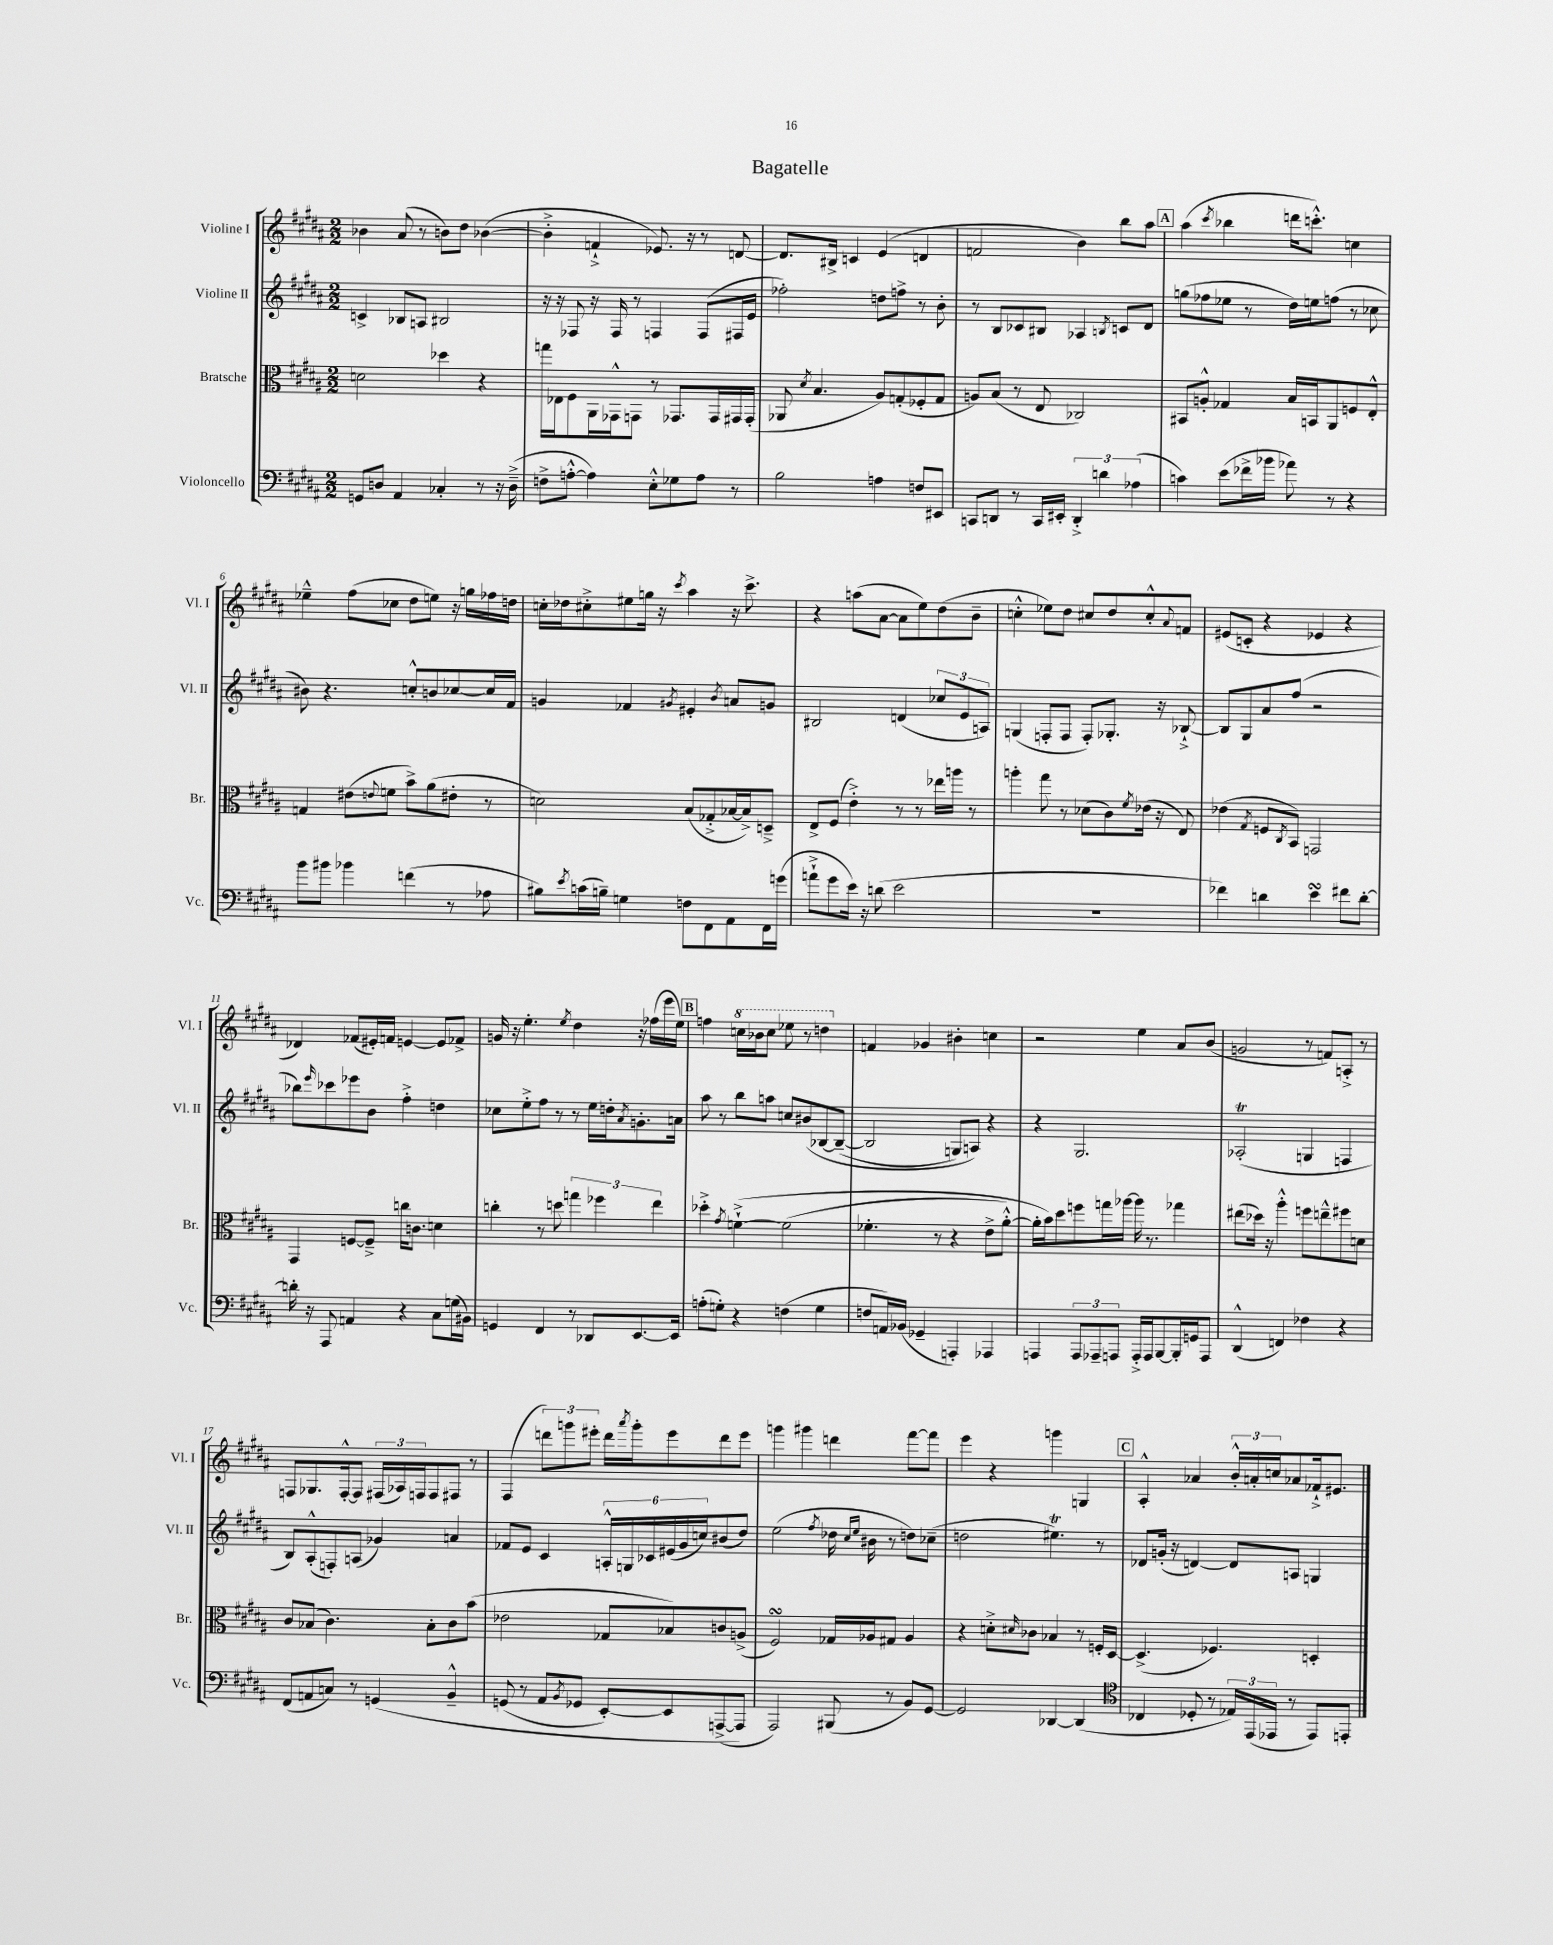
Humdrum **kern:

**kern	**kern	**kern	**kern
*part4	*part3	*part2	*part1
*staff4	*staff3	*staff2	*staff1
*I"Violoncello	*I"Bratsche	*I"Violine II	*I"Violine I
*I'Vc.	*I'Br.	*I'Vl. II	*I'Vl. I
*clefF4	*clefC3	*clefG2	*clefG2
*k[f#c#g#d#a#]	*k[f#c#g#d#a#]	*k[f#c#g#d#a#]	*k[f#c#g#d#a#]
*M2/2	*M2/2	*M2/2	*M2/2
=1	=1	=1	=1
8GGn/L	2dn\	4cn^/	4b-X\
8Dn/J	.	.	.
4AA#/	.	8B-X/L	(8a#/
.	.	8An/J	8r
4C-X'/	4dd-X\	2B#X/	8bn\L)
.	.	.	8dd#\J
8r	4r	.	([4b-X\
16r	.	.	.
(16D~^\	.	.	.
=2	=2	=2	=2
8Fn^\L	16ggn\LL	16r	4b-'^\]
.	16E-X\J	16r	.
[8An'^^\J	8F#\	8F-X/	.
4A\])	16AA#\L	16r	4fn`^/
.	16GG-X^^\J	16F-/	.
.	8GGn\J	8r	.
8E'^^\L	8r	4Fn/	8.e-X/)
8G-X\	8.GG-X/L	.	.
.	.	.	16r
8A\J	.	(8F/L	8r
.	16GG-/L	.	.
8r	16GG#X/	16F#X/L	[8dn/
.	(16GG#'/JJ	16e/JJ	.
=3	=3	=3	=3
2B\	8AA-X/	2ff-X'\)	8.d/L]
.	8qd#/	.	.
.	4.B/	.	.
.	.	.	16B#X^/Jk
.	.	.	4cn/
4An\	8A#/L)	8ddn\L	(4e/
.	(8Gn'/	8ffn^\J	.
8Fn/L	8F-X'/	8r	4dn/
8EE#X/J	8G/J	8b'\	.
=4	=4	=4	=4
8CCn/L	8An/L)	8r	2fn/
8DDn/J	(8B/J	8B/L	.
8r	8r	8c-X/	.
16CC/LL	8E/	8B#X/J	.
16EE#X'/JJ	.	.	.
6DD'^/	2C-X/)	4A-X/	4b\)
6dn\	.	.	.
.	.	8qBn/	.
.	.	8cn/L	8bb\L
(6A-X\	.	.	.
.	.	8d#/J	8aa#\J
!!LO:REH:place=s1:t=A
=5	=5	=5	=5
4cn\)	8BB#X/L	(8ggn\L	(4aa#\
.	8An'^^/J	8ff-X\	.
.	.	.	8qccc#/
(8e\L	4G-X/	8ee-X\J	4bb-X\
16f-X^\L	.	8r	.
16b-X\JJ	.	.	.
8a-X\)	16B/LL	16dd#\LL)	16dddn\KL
.	16BBn/J	16een\J	8.cccn'^^\J)
8r	8AA#/	(8ffn\J	.
4r	8Fn/	8r	4ccn\
.	8E'^^/J	8cc-X\	.
!!LO:LB:g=z
=6	=6	=6	=6
8b\L	4Gn/	8b#X\)	4ee-X~^^\
8b#X\J	.	4.r	.
4b-X\	(8e#X\L	.	(8ff#\L
.	8qqen/	.	.
.	8fn\J	.	8cc-X\J
(4fn\	8b^\L)	8ccn'^^/L	8dd#\L
.	(8a#\	8bn/	8een\J)
8r	8e#X'\J	[8cc-X/	16r
.	.	.	16ggn\LL
8A-X\	8r	16cc-/L]	16ff-X\
.	.	16f#/JJ	16ddn\JJ
=7	=7	=7	=7
8B#X\L)	2dn\)	4gn/	16ccn'\LL
.	.	.	16dd-X\J
8qe/	.	.	.
(16cn\L	.	.	8cc#X'^\
16Bn~\JJ)	.	.	.
4Gn\	.	4f-X/	8ee#X\
.	.	.	16ggn\Jk
.	.	.	16r
.	.	8qg#X/	8qccc#/
8Fn\L	(8B/L	4e#X'/	4aa#\
8FF#\	8G-X'^/	.	.
.	.	8qb/	.
8AA#\	[16B-X/L	8an/L	16r
.	16B-^/J])	.	8.ccc#^\
16FF#\L	8Dn~^/J	8gn/J	.
(16gn\JJ	.	.	.
=8	=8	=8	=8
8an`^\L	8E^/L	2B#X/	4r
8g#\	(8F#/J	.	.
16e\Jk)	4e'^\)	.	(8aan\L
16r	.	.	.
(8dn\	.	.	[8a#\J
2e\	8r	(4dn/	8a#\L]
.	8r	.	8ee\)
.	16ee-X\LL	12cc-X/L	(8dd#\
.	16aan\JJ	.	.
.	.	12e/	.
.	8r	.	8b~\J
.	.	12An/J)	.
=9	=9	=9	=9
1r	4aan'\	(4Gn/	4ccn'^^\
.	8gg#\	8Fn'/L	8ee-X\L)
.	8r	8F/J	8dd#\J
.	(8d-X\L	8F'/L)	8cc#X/L
.	8c#\)	8.G-X'/J	8dd#/
.	8qf#/	.	.
.	(16e-X\Jk	.	8cc#'^^/
.	16r	16r	.
.	.	.	8qqa#/
.	8E/)	[8B-X`^/	8fn/J
=10	=10	=10	=10
4f-X\)	(4e-X\	8B-/L]	(8e#X/L
.	.	8G#/	8cn'/J
.	8qG#/	.	.
4dn\	8Fn/L	8a#/	4r
.	8qC#/	.	.
.	8BB/J)	(8ff#/J	.
4esSSs\	2GGn/	2r	4e-X/
8f#X\L	.	.	4r
[8d'\J	.	.	.
!!LO:LB:g=z
=11	=11	=11	=11
16dn'\]	4GG#/	8bb-X\L)	4d-X/)
16r	.	.	.
.	.	16qqeee/	.
8AAA#/	.	8ccc-X\	.
4AAn/	[8Fn/L	8eee-X\	(8f-X/L
.	8F~^/J]	8b\J	16e#X'/L)
.	.	.	16fn/JJ
4r	16ccn\KL	4ff#'^\	[4en/
.	8.cn\J	.	.
8C#\L	4dn\	4ddn\	8e/L]
(16Gn\L	.	.	8f-X^/J
16BB#X\JJ)	.	.	.
=12	=12	=12	=12
4GGn/	4ccn'\	8cc-X\L	16gn/
.	.	.	16r
.	.	8ee'^\	4.ee'\
4FF#/	8r	8ff#\J	.
.	8ddn\	8r	.
.	.	.	8qee/
8r	6ggn\	8r	4dd#\
8DD-X/L	.	16ee\LL	.
.	6ff-X\	.	.
.	.	16ddn'\J	.
.	.	8qa#/	.
[8.EE/	.	8.gn'\	16r
.	.	.	(16ff-X\LL
.	6ee\	.	.
.	.	.	16eee\
16EE/Jk]	.	16an\Jk	16ee\JJ)
!!LO:REH:place=s1:t=B
=13	=13	=13	=13
(8An'\L	4dd-X'^\	8aa#\	4ffn\
8Gn'\J)	.	8r	.
.	8qg#/	.	.
*	*	*	*8va
4r	([4fn`^\	8bb\L	16cccn\LL
.	.	.	16bb-X\J
.	.	8aan\J	8ccc\J
(4Fn\	(2f\]	8ccn/L	8eee-X\
.	.	(8b#X/	8r
4G\	.	[8B-X/	4dddn\
.	.	(8B-~/J_	.
=14	=14	=14	=14
*	*	*	*X8va
8Fn/L	4.f-X'\	2B-/]	4fn/
16AAn/L)	.	.	.
(16BB-X/JJ	.	.	.
4GG-X~/	.	.	4g-X/
.	8r	.	.
4AAAn'/)	4r	8Gn/L)	4b#X'\
.	.	8An/J)	.
4AAA-X/	8e^\L	4r	4ccn\
.	[8a#'^^\J)	.	.
=15	=15	=15	=15
4AAAn/	16a#'\LL]	4r	2r
.	16b\J)	.	.
.	8dd#\	.	.
12AAA/L	8ffn\	2.G#/	.
12AAA-X~/	.	.	.
.	16ggn\L	.	.
12AAAn/J	.	.	.
.	[16aa-X\JJ	.	.
16AAA'^/LL	16aa-\]	.	4ee\
16AAA/J	8.r	.	.
[8BBB/	.	.	.
16BBB'/L]	4gg-X\	.	8a#/L
16GGn/J	.	.	.
8AAA/J	.	.	(8b/J
=16	=16	=16	=16
(4DD#^^/	(8ee#X\L	(2A-XT'/	2gn/
.	16dd-X\Jk)	.	.
.	16r	.	.
4FFn/)	4aa#'^^\	.	.
4F-X\	8ffn\L	4Gn/	8r
.	8een~^^\	.	8fn/L)
4r	8ff#X\	4Fn/	8An'^/J
.	8dn\J	.	8r
!!LO:LB:g=z
=17	=17	=17	=17
(8FF#/L	8c#/L	8B/L)	8Fn/L
8AAn/	(8B-X/J	(8A#'^^/	8.G-X/
8Cn/J)	4.c#\)	8Fn'/)	.
.	.	.	[16F'^^/k
8r	.	(8An/J	8F/J]
(4GGn/	.	4g-X/)	(24F#X/LL
.	.	.	24A-X/)
.	.	.	24Fn/J
.	8B-'\L	.	8F/
4BB~^^/	8c#\	4an/	8F#X/J
.	(8b\J	.	8r
=18	=18	=18	=18
(8GGn/	2e-X\	8f-X/L	(4F#/
8r	.	8e/J	.
8AA#/L	.	4c#/	12dddn\L)
.	.	.	12gggn\
8qBB/	.	.	.
8GG-X/J	.	.	.
.	.	.	12eee#X'\J
[8EE'/L)	8G-X/L	24An'^^/LL	16ddd\LL
.	.	24Gn/	.
.	.	.	8qaaa#/
.	.	.	16ggg'\J
.	.	24c-X/	.
8EE/]	8B-X/)	(24e#X/	8eee#\
.	.	24g#/	.
.	.	24ccn/J)	.
([8AAAn^/	8cn/	(8b#X/	8ddd\
8AAA/J])	(8An^/J	8dd#/J)	8eee#\J
=19	=19	=19	=19
2AAA#/)	2F#sSSS/)	(2ee\	4gggn\
.	.	.	4ggg#X\
.	.	8qff#/	.
(8BBB#X/	16G-X/LL	16dd-X\	4dddn\
.	.	16qqcc#/LL	.
.	.	16qqee/JJ	.
.	16A-X/J	16b#X\	.
8r	8G#X/J	8r	.
8BB/L)	4A-/	8ddn\L)	[8fff#\L
[8GG#/J	.	(8cc-X~\J	8fff#\J]
=20	=20	=20	=20
2GG#/]	4r	2ddn\	4eee\
.	8dn'^\L	.	4r
.	16qqd#X/	.	.
.	8c-X\J	.	.
[4DD-X/	4B-X/	4.ee#Xt\)	4gggn\
(4DD-/]	8r	.	4Gn/
.	16Fn'/LL	8r	.
.	[16D#/JJ	.	.
!!LO:REH:place=s1:t=C
=21	=21	=21	=21
*clefC4	*	*	*
4C-X/	(4.D#^/]	8d-X/L	4A#'^^/
.	.	(16gn'/Jk	.
.	.	16r	.
8D-X'/	.	[4dn/)	4a-X/
8r	4.F-X/)	.	.
24E-X/LL)	.	8d/L]	24b'^^/LL
(24EE/	.	.	24an'/
24EE-X/JJ	.	.	24ccn/J
8r	.	8An/J	8a-X/
8EE-/L)	4Dn'/	4Gn/	16f-X`^/k
.	.	.	8.e#X/J
8EEn'/J	.	.	.
==	==	==	==
*-	*-	*-	*-
